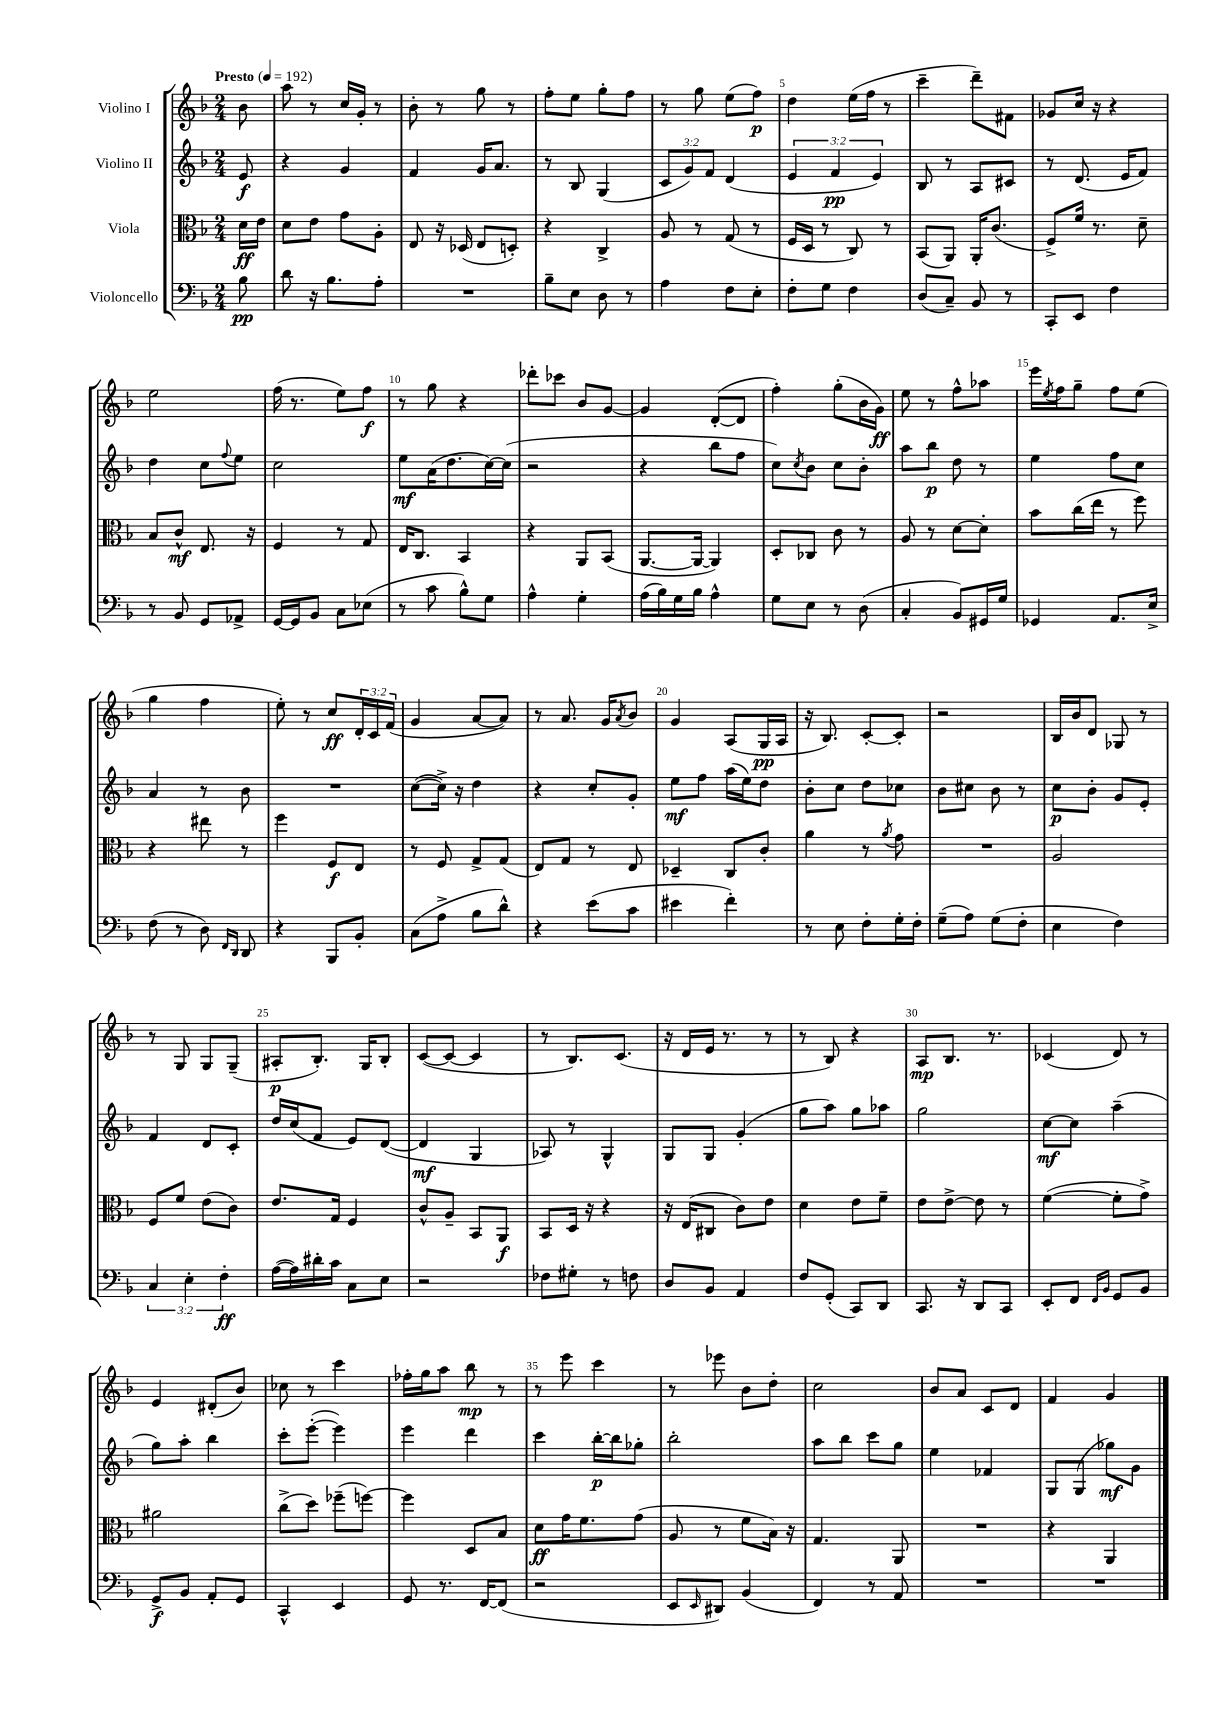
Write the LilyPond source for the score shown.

<<
\new StaffGroup <<
\new Staff = "s0" \with { instrumentName = "Violino I" } {
    \clef treble \key f \major \numericTimeSignature \time 2/4 \override Staff.TupletNumber.text = #tuplet-number::calc-fraction-text \partial 8 \tempo "Presto" 4 = 192
    bes'8 |
    a''8 r8 c''16 g'16-. r8 |
    bes'8-. r8 g''8 r8 |
    f''8-. e''8 g''8-. f''8 |
    r8 g''8 e''8( f''8\p) |
    d''4 e''16( f''16 r8 |
    c'''4-- d'''8--) fis'8 |
    ges'8 c''16 r16 r4 |
    e''2 |
    f''16( r8. e''8) f''8\f |
    r8 g''8 r4 |
    des'''8-. ces'''8 bes'8 g'8~ |
    g'4 d'8~-.( d'8 |
    f''4-.) g''8-.( bes'16 g'16\ff) |
    e''8 r8 f''8-^ aes''8 |
    e'''16 \acciaccatura { e''8 } f''16 g''8-- f''8 e''8( |
    g''4 f''4 |
    e''8-.) r8 c''8\ff \tuplet 3/2 { d'16-. c'16 f'16( } |
    g'4 a'8~ a'8) |
    r8 a'8. g'16 \acciaccatura { a'8 } bes'8 |
    g'4 a8( g16\pp a16 |
    r16 bes8.) c'8~-. c'8-. |
    r2 |
    bes16 bes'16 d'8 ges8 r8 |
    r8 g8 g8 g8--( |
    ais8-.\p bes8.-.) g16 bes8-. |
    c'8~( c'8~ c'4 |
    r8 bes8.) c'8.( |
    r16 d'16 e'16 r8. r8 |
    r8 bes8) r4 |
    a8\mp bes8. r8. |
    ces'4( d'8) r8 |
    e'4 dis'8-.( bes'8) |
    ces''8 r8 c'''4 |
    fes''16-. g''16 a''8 bes''8\mp r8 |
    r8 e'''8 c'''4 |
    r8 ees'''8 bes'8 d''8-. |
    c''2 |
    bes'8 a'8 c'8 d'8 |
    f'4 g'4 \bar "|." |
}
\new Staff = "s1" \with { instrumentName = "Violino II" } {
    \clef treble \key f \major \numericTimeSignature \time 2/4 \override Staff.TupletNumber.text = #tuplet-number::calc-fraction-text \partial 8
    e'8\f |
    r4 g'4 |
    f'4 g'16 a'8. |
    r8 bes8 g4( |
    \tuplet 3/2 { c'8 g'8) f'8 } d'4( |
    \tuplet 3/2 { e'4 f'4\pp e'4) } |
    bes8 r8 a8 cis'8 |
    r8 d'8.( e'16 f'8) |
    d''4 c''8 \appoggiatura { f''8 } e''8 |
    c''2 |
    e''8\mf a'16( d''8. c''16~) c''16( |
    r2 |
    r4 bes''8 f''8 |
    c''8) \acciaccatura { c''8 } bes'8 c''8 bes'8-. |
    a''8 bes''8\p d''8 r8 |
    e''4 f''8 c''8 |
    a'4 r8 bes'8 |
    R2 |
    c''8~( c''16->) r16 d''4 |
    r4 c''8-. g'8-. |
    e''8\mf f''8 a''16( e''16) d''8 |
    bes'8-. c''8 d''8 ces''8 |
    bes'8 cis''8 bes'8 r8 |
    c''8\p bes'8-. g'8 e'8-. |
    f'4 d'8 c'8-. |
    d''16 c''16( f'8 e'8) d'8~( |
    d'4\mf g4 |
    aes8) r8 g4-^ |
    g8 g8 g'4-.( |
    g''8 a''8) g''8 aes''8 |
    g''2 |
    c''8~\mf c''8 a''4--( |
    g''8) a''8-. bes''4 |
    c'''8-. e'''8~-.( e'''4) |
    e'''4 d'''4 |
    c'''4 bes''16~-.\p bes''16 ges''8-. |
    bes''2-. |
    a''8 bes''8 c'''8 g''8 |
    e''4 fes'4 |
    g8 g8( ges''8\mf) g'8 \bar "|." |
}
\new Staff = "s2" \with { instrumentName = "Viola" } {
    \clef alto \key f \major \numericTimeSignature \time 2/4 \partial 8
    d'16\ff e'16 |
    d'8 e'8 g'8 a8-. |
    e8 r16 des16( e8 d8-.) |
    r4 c4-> |
    a8 r8 g8( r8 |
    f16 d16 r8 c8) r8 |
    bes,8( a,8) a,16-. c'8.( |
    f8->) f'16 r8. d'8-- |
    bes8 c'8-^\mf e8. r16 |
    f4 r8 g8 |
    e16 c8. bes,4 |
    r4 a,8 bes,8( |
    a,8.~ a,16~ a,4) |
    d8-. ces8 c'8 r8 |
    a8 r8 d'8~ d'8-. |
    bes'8 c''16( e''16 r8 f''8) |
    r4 eis''8 r8 |
    f''4 f8\f e8 |
    r8 f8 g8-> g8( |
    e8) g8 r8 e8 |
    des4-- c8 c'8-. |
    a'4 r8 \acciaccatura { a'8 } g'8 |
    R2 |
    a2 |
    f8 f'8 e'8( c'8) |
    e'8. g16 f4 |
    c'8-^ a8-- bes,8 a,8\f |
    bes,8 d16 r16 r4 |
    r16 e16( cis8 c'8) e'8 |
    d'4 e'8 f'8-- |
    e'8 e'8~-> e'8 r8 |
    f'4~( f'8-. g'8->) |
    ais'2 |
    c''8->( d''8) fes''8--( f''8~) |
    f''4 d8 bes8 |
    d'8\ff g'16 f'8. g'8( |
    a8 r8 f'8 bes16) r16 |
    g4. a,8 |
    R2 |
    r4 a,4 \bar "|." |
}
\new Staff = "s3" \with { instrumentName = "Violoncello" } {
    \clef bass \key f \major \numericTimeSignature \time 2/4 \override Staff.TupletNumber.text = #tuplet-number::calc-fraction-text \partial 8
    bes8\pp |
    d'8 r16 bes8. a8-. |
    R2 |
    bes8-- e8 d8 r8 |
    a4 f8 e8-. |
    f8-. g8 f4 |
    d8( c8--) bes,8 r8 |
    c,8-. e,8 f4 |
    r8 bes,8 g,8 aes,8-> |
    g,16~ g,16 bes,8 c8 ees8( |
    r8 c'8 bes8-^) g8 |
    a4-^ g4-. |
    a16( bes16) g16 bes16 a4-^ |
    g8 e8 r8 d8( |
    c4-. bes,8) gis,16 g16 |
    ges,4 a,8. e16-> |
    f8( r8 d8) \grace { f,16 d,16 } d,8 |
    r4 bes,,8 bes,8-. |
    c8( a8-> bes8 d'8-^) |
    r4 e'8( c'8 |
    eis'4 f'4-.) |
    r8 e8 f8-. g16-. f16-. |
    g8--( a8) g8( f8-. |
    e4 f4) |
    \tuplet 3/2 { c4 e4-. f4-.\ff } |
    a16~( a16) dis'16-. c'16 c8 e8 |
    r2 |
    fes8 gis8-. r8 f8 |
    d8 bes,8 a,4 |
    f8 g,8-.( c,8) d,8 |
    c,8. r16 d,8 c,8 |
    e,8-. f,8 \grace { f,16 bes,16 } g,8 bes,8 |
    g,8->\f bes,8 a,8-. g,8 |
    c,4-^ e,4 |
    g,8 r8. f,16~ f,8( |
    r2 |
    e,8 \grace { e,16 } dis,8) bes,4( |
    f,4) r8 a,8 |
    R2 |
    R2 \bar "|." |
}
>>
>>
\layout { \context { \Score \override BarNumber.break-visibility = ##(#f #t #t) barNumberVisibility = #(every-nth-bar-number-visible 5) } }
